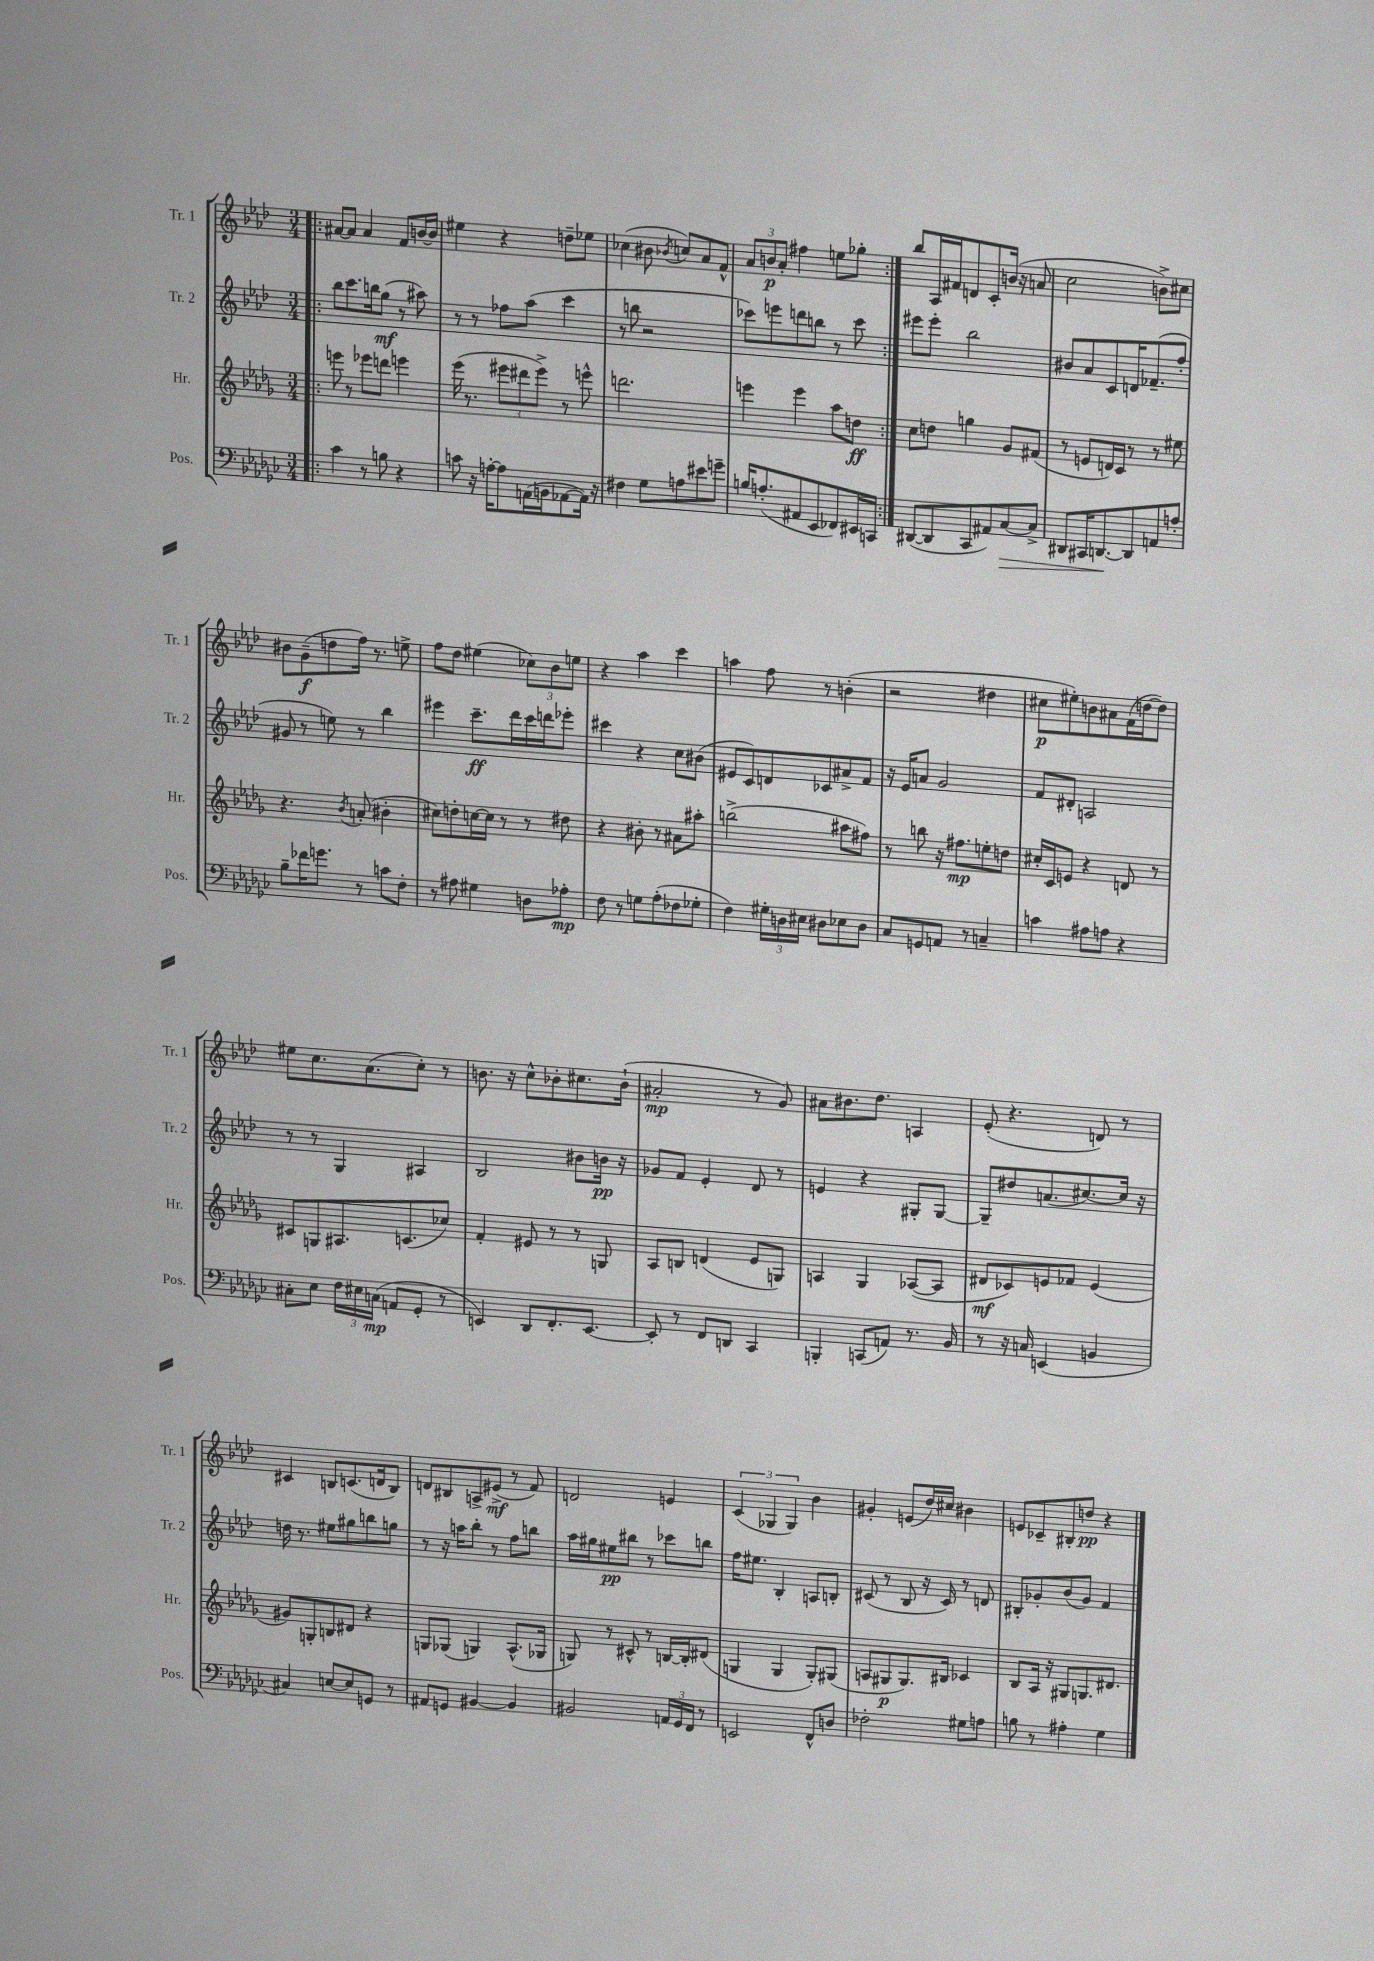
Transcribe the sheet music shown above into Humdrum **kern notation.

**kern	**kern	**kern	**kern
*staff4	*staff3	*staff2	*staff1
*clefF4	*clefG2	*clefG2	*clefG2
*k[b-e-a-d-g-c-]	*k[b-e-a-d-g-]	*k[b-e-a-d-]	*k[b-e-a-d-]
*M3/4	*M3/4	*M3/4	*M3/4
=!|:	=!|:	=!|:	=!|:
4c-	8eee	8bb-	[8a#
.	8r	8.ccc	8a#]
8r	8eee-	.	4a#
.	.	16bb	.
8B	8ddd	(8gg	.
4r	4eee	8r	8f
.	.	8aa#)	[16b
.	.	.	16b]
=	=	=	=
8c	(16eee-	8r	4ee#
.	8.r	.	.
16r	.	8r	.
[16A'	.	.	.
8A]	12eee#	8ff-	4r
.	12ddd#	.	.
(16AA	.	(8aa-	.
.	12eee#^)	.	.
16BB	.	.	.
[8AA-	8r	4ccc	8dd~
16AA-])	8eee^^	.	8ee-
16r	.	.	.
=	=	=	=
4F#	2.ddd	8r	(4cc-
.	.	8bb	.
8G-	.	2r	8b#
.	.	.	8qb-
8A	.	.	8cc)
8e#	.	.	8a-
8g~	.	.	8f^^
=	=	=	=
16B	4eee	8ccc-)	12a-
(8.A'	.	.	.
.	.	.	12b
.	.	8eee	.
.	.	.	12a-'
8AA#	4eee	8ddd	4ff#
8EE-	.	8bb	.
8FF-)	8aa-	8r	8ee
16EE#	8dd	8ccc-	8gg-'
16CC	.	.	.
=:|!	=:|!	=:|!	=:|!
([8DD#	8cc	8eee#	8bb-
8DD#]	8dd	8eee#'	16A-
.	.	.	16f#
8CC-	4gg	2bb-	8d
8AA#)	.	.	8c'
[8C-	8g-	.	(16b
.	.	.	16r
8C-^]	(8f#	.	8a
=	=	=	=
8DD#	8r	8b#	2cc
16CC#	8e	8a-	.
[8.DD	.	.	.
.	16d)	8c	.
.	16c	.	.
8DD]	8r	16d	.
.	.	(8.f-~	.
8AA	8r	.	8b^)
8A'	8ee#	8ff'	8cc#
=	=	=	=
8B-~	4.r	8g#	8b#
16f-	.	8r	(8g~
8.g	.	.	.
.	.	8ee)	8dd
.	8qb-	.	.
8r	(8a'	8r	16ff)
.	.	.	8.r
8c	4b#'	4bb-	.
8F'	.	.	8ee^
=	=	=	=
8r	8cc#)	4eee#	8ff
8A#	8dd'	.	8dd-
4G#	[16cc	8.ccc~	(4ee#
.	16cc]	.	.
.	8r	.	.
.	.	16ddd-	.
8D	8r	16ccc	12cc-)
.	.	16ddd	.
.	.	.	12b-
8A-'	8dd#	8eee-'	.
.	.	.	12ee
=	=	=	=
8F	4r	4ccc#	4r
8r	.	.	.
8G	8b#'	4r	4aa-
(8A-'	8r	.	.
8F-	8a#	8cc	4ccc
8G-'	8aa#'	(8b#	.
=	=	=	=
4F)	(2bb^	8e#	4aa
.	.	8c)	.
24G#'	.	8d	8ff
24D	.	.	.
24E#	.	.	.
8D#	.	8c-	8r
8E-	8aa#	8a#^	(4b'
8D#	8ff#)	8f	.
=	=	=	=
8C-	8r	16r	2r
.	.	16e-	.
8GG	8bb	8a	.
8AA	16r	2g	.
.	8.ff#	.	.
8r	.	.	.
4C~	8ee'	.	4dd#
.	8dd	.	.
=	=	=	=
4c	16cc#'	8f	8cc#
.	16c	.	.
.	8e	8d#'	8ee#')
8A#	4r	2A	8b
8A	.	.	8a#
4r	8d	.	(16f
.	.	.	[16dd
.	8r	.	8dd])
=	=	=	=
8C#'	8c#	8r	8ee#
8E-	8G	8r	8.cc
24F	8.A#	4G	.
24E#	.	.	.
.	.	.	(8.a-
(24C	.	.	.
8AA	.	.	.
.	(8.c	.	.
8GG-'	.	4A#	8cc')
8r	8cc-)	.	8r
=	=	=	=
4EE)	4f'	2B-	8.b
.	.	.	16r
8DD-	8e#	.	8cc^^
8.FF'	8r	.	8b-'
.	8r	8b#	8.cc#
[8.EE	.	.	.
.	8G	16b	.
.	.	16r	(16b-`
=	=	=	=
8EE']	8A-	8g-	2a#'
8r	8B	8f	.
8FF	(4d	4e-'	.
8DD	.	.	.
4CC-	8e-	8d-	8r
.	8G)	8r	8g)
=	=	=	=
4BBB'	4A	4e	8a#
.	.	.	8.b#
(8CC	4G-	4r	.
.	.	.	8.dd-
8AA)	.	.	.
8.r	([8A-	8G#'	4A
.	8A-]	[8G#	.
16BB-	.	.	.
=	=	=	=
8r	8d#	8G#~]	(8e-'
16r	8c-)	8dd#	4.r
16C	.	.	.
(4EE	8e	(8.a	.
.	8f-	.	.
.	.	[8.cc#)	.
4BB	(4e	.	8d)
.	.	16cc#]	8r
.	.	16r	.
=	=	=	=
4C#)	8g#)	16dd	4c#
.	.	8.r	.
.	8G'	.	.
[8E	8B	8ee#	8B
8E]	8d#	8gg#	(8.c
8GG	4r	8bb	.
.	.	.	16d
8r	.	8gg	8B)
=	=	=	=
8AA#	8G	8r	8d
8GG	(8G-	16r	8B#
.	.	16aa	.
[4BB#	4G)	8bb-'	8A^
.	.	8r	(8e#^
4BB#]	(8.A-^^	8ff	8r
.	.	8bb	8f)
.	16G-	.	.
=	=	=	=
2BB#	8G)	16aa-	2d
.	.	16gg#	.
.	8r	8ee#	.
.	8c#^^	8bb#	.
.	8r	8r	.
24AA	[16B	8ccc-	4e
24GG-	.	.	.
.	16B']	.	.
24FF	.	.	.
8r	(8d#	8bb	.
=	=	=	=
2EE	4G	16ff	(6c
.	.	8.ee#	.
.	.	.	6G-
.	4G	4B-'	.
.	.	.	6G-)
8FF^^	8G')	8A	4b-
8D	(8G#	8B'	.
=	=	=	=
2F-'	8A	(8c#	4g#'
.	8G#	8r	.
.	8.G#)	8B-	(8e
.	.	16r	16dd-)
.	16B#	16c#)	16cc#
8G#	4c-	8r	4b#
8A	.	8d	.
=	=	=	=
8B	8B-	8B#'	8e
8r	16A-	8g-'	8c-~
.	16r	.	.
4A#'	8G#	(8b-	8B#'
.	8.G	8g-)	8dd
4G-	.	4f	4r
.	8.d#	.	.
==	==	==	==
*-	*-	*-	*-
